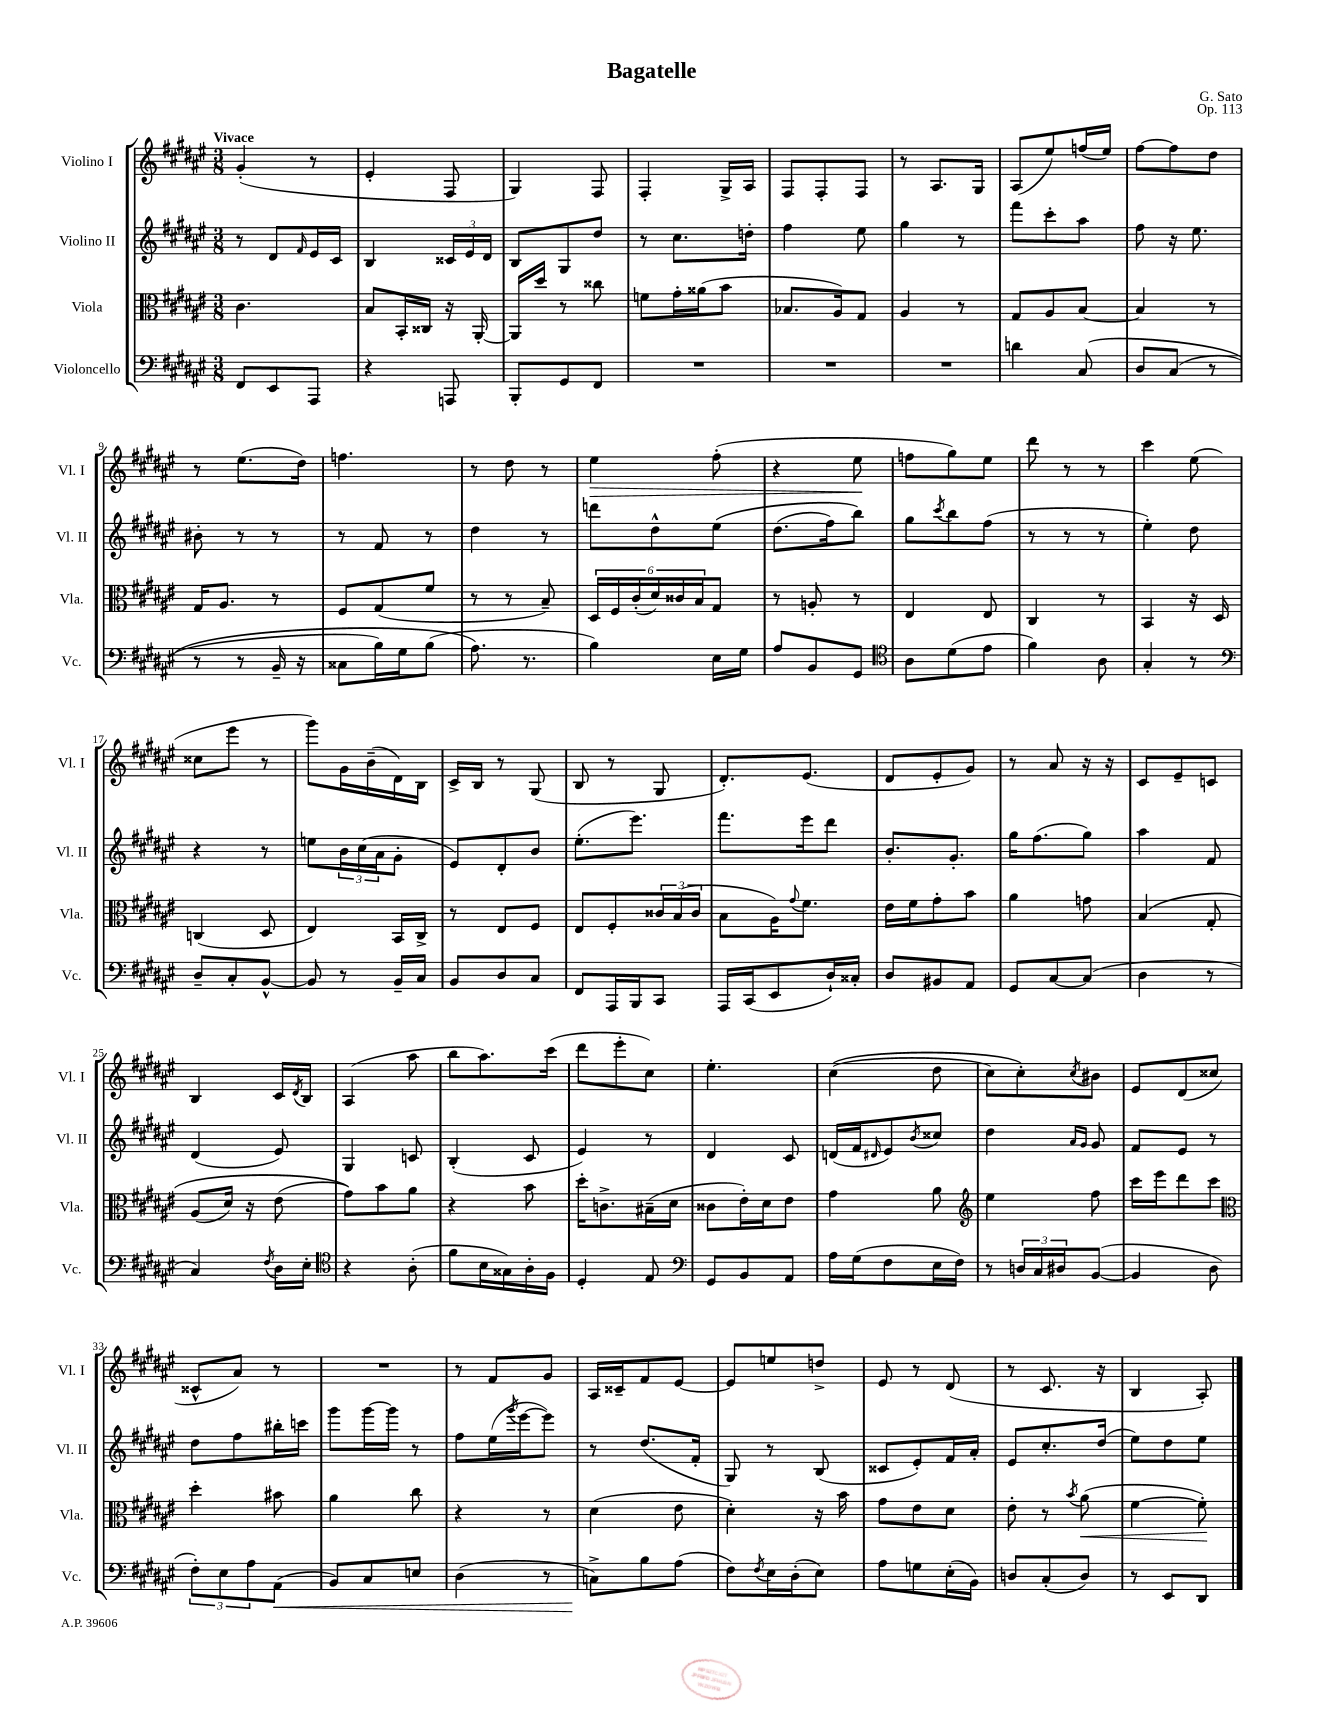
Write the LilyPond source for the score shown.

\header { title = "Bagatelle" composer = "G. Sato" opus = "Op. 113" }
<<
\new StaffGroup <<
\new Staff = "s0" \with { instrumentName = "Violino I" shortInstrumentName = "Vl. I" } {
    \clef treble \key fis \major \numericTimeSignature \time 3/8 \tempo "Vivace"
    gis'4-.( r8 |
    eis'4-. fis8 |
    gis4) fis8 |
    fis4-. gis16-> ais16 |
    fis8 fis8-. fis8 |
    r8 ais8. gis16 |
    ais8( eis''8) f''16( eis''16) |
    fis''8~ fis''8 dis''8 |
    r8 eis''8.( dis''16) |
    f''4. |
    r8 dis''8 r8 |
    eis''4\> fis''8-.( |
    r4 eis''8\! |
    f''8 gis''8) eis''8 |
    dis'''8 r8 r8 |
    cis'''4 eis''8( |
    cisis''8 eis'''8 r8 |
    gis'''8) gis'16 b'16--( dis'16) b16 |
    cis'16-> b16 r8 gis8( |
    b8 r8 gis8 |
    dis'8.-.) eis'8.( |
    dis'8 eis'8-. gis'8) |
    r8 ais'8 r16 r16 |
    cis'8 eis'8-- c'8 |
    b4 cis'16 \acciaccatura { dis'8 } b16 |
    ais4( ais''8 |
    b''8 ais''8.) cis'''16( |
    dis'''8 eis'''8-. cis''8) |
    eis''4.-. |
    cis''4(\( dis''8 |
    cis''8) cis''8-.\) \acciaccatura { cis''8 } bis'8 |
    eis'8 dis'8( cisis''8 |
    cisis'8-^ ais'8) r8 |
    R4. |
    r8 fis'8 gis'8 |
    ais16 cisis'16-- fis'8 eis'8~ |
    eis'8 e''8 d''8-> |
    eis'8 r8 dis'8( |
    r8 cis'8. r16 |
    b4 ais8-.) \bar "|." |
}
\new Staff = "s1" \with { instrumentName = "Violino II" shortInstrumentName = "Vl. II" } {
    \clef treble \key fis \major \numericTimeSignature \time 3/8
    r8 dis'8 \grace { fis'16 } eis'16 cis'16 |
    b4 \tuplet 3/2 { cisis'16 eis'16 dis'16 } |
    b8 gis8 dis''8 |
    r8 cis''8. d''16-. |
    fis''4 eis''8 |
    gis''4 r8 |
    fis'''8 cis'''8-. ais''8 |
    fis''8 r16 eis''8. |
    bis'8-. r8 r8 |
    r8 fis'8 r8 |
    dis''4 r8 |
    d'''8 dis''8-^ eis''8\( |
    dis''8.( fis''16) b''8\) |
    gis''8 \acciaccatura { cis'''8 } b''8 fis''8( |
    r8 r8 r8 |
    eis''4-.) dis''8 |
    r4 r8 |
    e''8 \tuplet 3/2 { b'16 cis''16( ais'16 } gis'8-. |
    eis'8) dis'8-. b'8 |
    eis''8.-.( eis'''8.) |
    fis'''8. eis'''16 dis'''8 |
    b'8.-. gis'8.-. |
    gis''16 fis''8.( gis''8) |
    ais''4 fis'8 |
    dis'4( eis'8) |
    gis4 c'8 |
    b4-.( cis'8 |
    eis'4) r8 |
    dis'4 cis'8 |
    d'16( fis'16 \grace { dis'16 } eis'8) \acciaccatura { b'8 } cisis''8 |
    dis''4 \grace { ais'16 gis'16 } gis'8 |
    fis'8 eis'8 r8 |
    dis''8 fis''8 bis''16-. c'''16 |
    gis'''8 gis'''16~ gis'''16 r8 |
    fis''8 eis''16( \acciaccatura { gis'''8 } eis'''16~ eis'''8) |
    r8 dis''8.( fis'16-. |
    gis8) r8 b8( |
    cisis'8 eis'8-.) fis'16 ais'16-. |
    eis'8 cis''8.-. dis''16( |
    eis''8) dis''8 eis''8 \bar "|." |
}
\new Staff = "s2" \with { instrumentName = "Viola" shortInstrumentName = "Vla." } {
    \clef alto \key fis \major \numericTimeSignature \time 3/8
    cis'4. |
    b8 b,16-. cisis16 r16 ais,16~-. |
    ais,16 dis''16 r8 cisis''8 |
    f'8 gis'16-. aisis'16( b'8 |
    bes8. ais16) gis8 |
    ais4 r8 |
    gis8 ais8 b8~ |
    b4 r8 |
    gis16 ais8. r8 |
    fis8 gis8( fis'8 |
    r8 r8 b8--) |
    \tuplet 6/4 { dis16 fis16 cis'16-.( dis'16) cisis'16 b16 } gis8 |
    r8 a8-. r8 |
    eis4 eis8 |
    cis4 r8 |
    b,4 r16 dis16 |
    c4( dis8 |
    eis4) b,16 cis16-> |
    r8 eis8 fis8 |
    eis8 fis8-. \tuplet 3/2 { cisis'16 b16( cisis'16 } |
    b8 ais16) \appoggiatura { gis'8 } fis'8. |
    eis'16 fis'16 gis'8-. b'8 |
    ais'4 g'8 |
    b4\( gis8-. |
    ais8( dis'16) r16 eis'8( |
    gis'8)\) b'8 ais'8 |
    r4 b'8 |
    dis''16-. c'8.-> bis16--( dis'16 |
    cisis'8 eis'16-.) dis'16 eis'8 |
    gis'4 ais'8 |
    \clef treble eis''4 fis''8 |
    cis'''16 eis'''16 dis'''8 cis'''8 |
    \clef alto dis''4-. bis'8 |
    ais'4 cis''8 |
    r4 r8 |
    dis'4( eis'8 |
    dis'4-.) r16 b'16 |
    gis'8 eis'8 dis'8 |
    eis'8-. r8 \acciaccatura { b'8 } ais'8\<( |
    fis'4~ fis'8-.\!) \bar "|." |
}
\new Staff = "s3" \with { instrumentName = "Violoncello" shortInstrumentName = "Vc." } {
    \clef bass \key fis \major \numericTimeSignature \time 3/8
    fis,8 eis,8 ais,,8 |
    r4 a,,8 |
    b,,8-. gis,8 fis,8 |
    R4. |
    R4. |
    R4. |
    d'4 cis8\( |
    dis8 cis8( r8 |
    r8 r8 b,16-- r16 |
    cisis8 b16) gis16 b8( |
    ais8.\) r8. |
    b4) eis16 gis16 |
    ais8 b,8 gis,8 |
    \clef tenor ais8 dis'8( eis'8 |
    fis'4) ais8 |
    gis4-. r8 |
    \clef bass dis8-- cis8-. b,8~-^ |
    b,8 r8 b,16-- cis16 |
    b,8 dis8 cis8 |
    fis,8 ais,,16 b,,16 cis,8 |
    ais,,16 cis,16( eis,8 dis16-!) cisis16-. |
    dis8 bis,8 ais,8 |
    gis,8 cis8~ cis8( |
    dis4 r8 |
    cis4) \acciaccatura { fis8 } dis16 eis16-. |
    \clef tenor r4 ais8-.( |
    fis'8 b16 gisis16) ais16-. fis16 |
    dis4-. eis8 |
    \clef bass gis,8 b,8 ais,8 |
    ais16 gis16( fis8 eis16 fis16) |
    r8 \tuplet 3/2 { d16 cis16 dis16 } b,8~( |
    b,4 dis8 |
    \tuplet 3/2 { fis8-.) eis8 ais8 } ais,8\<( |
    b,8) cis8 e8 |
    dis4( r8 |
    c8->\!) b8 ais8( |
    fis8) \acciaccatura { fis8 } eis16 dis16-.( eis8) |
    ais8 g8 eis16-.( b,16) |
    d8 cis8-.( d8) |
    r8 eis,8 dis,8 \bar "|." |
}
>>
>>
